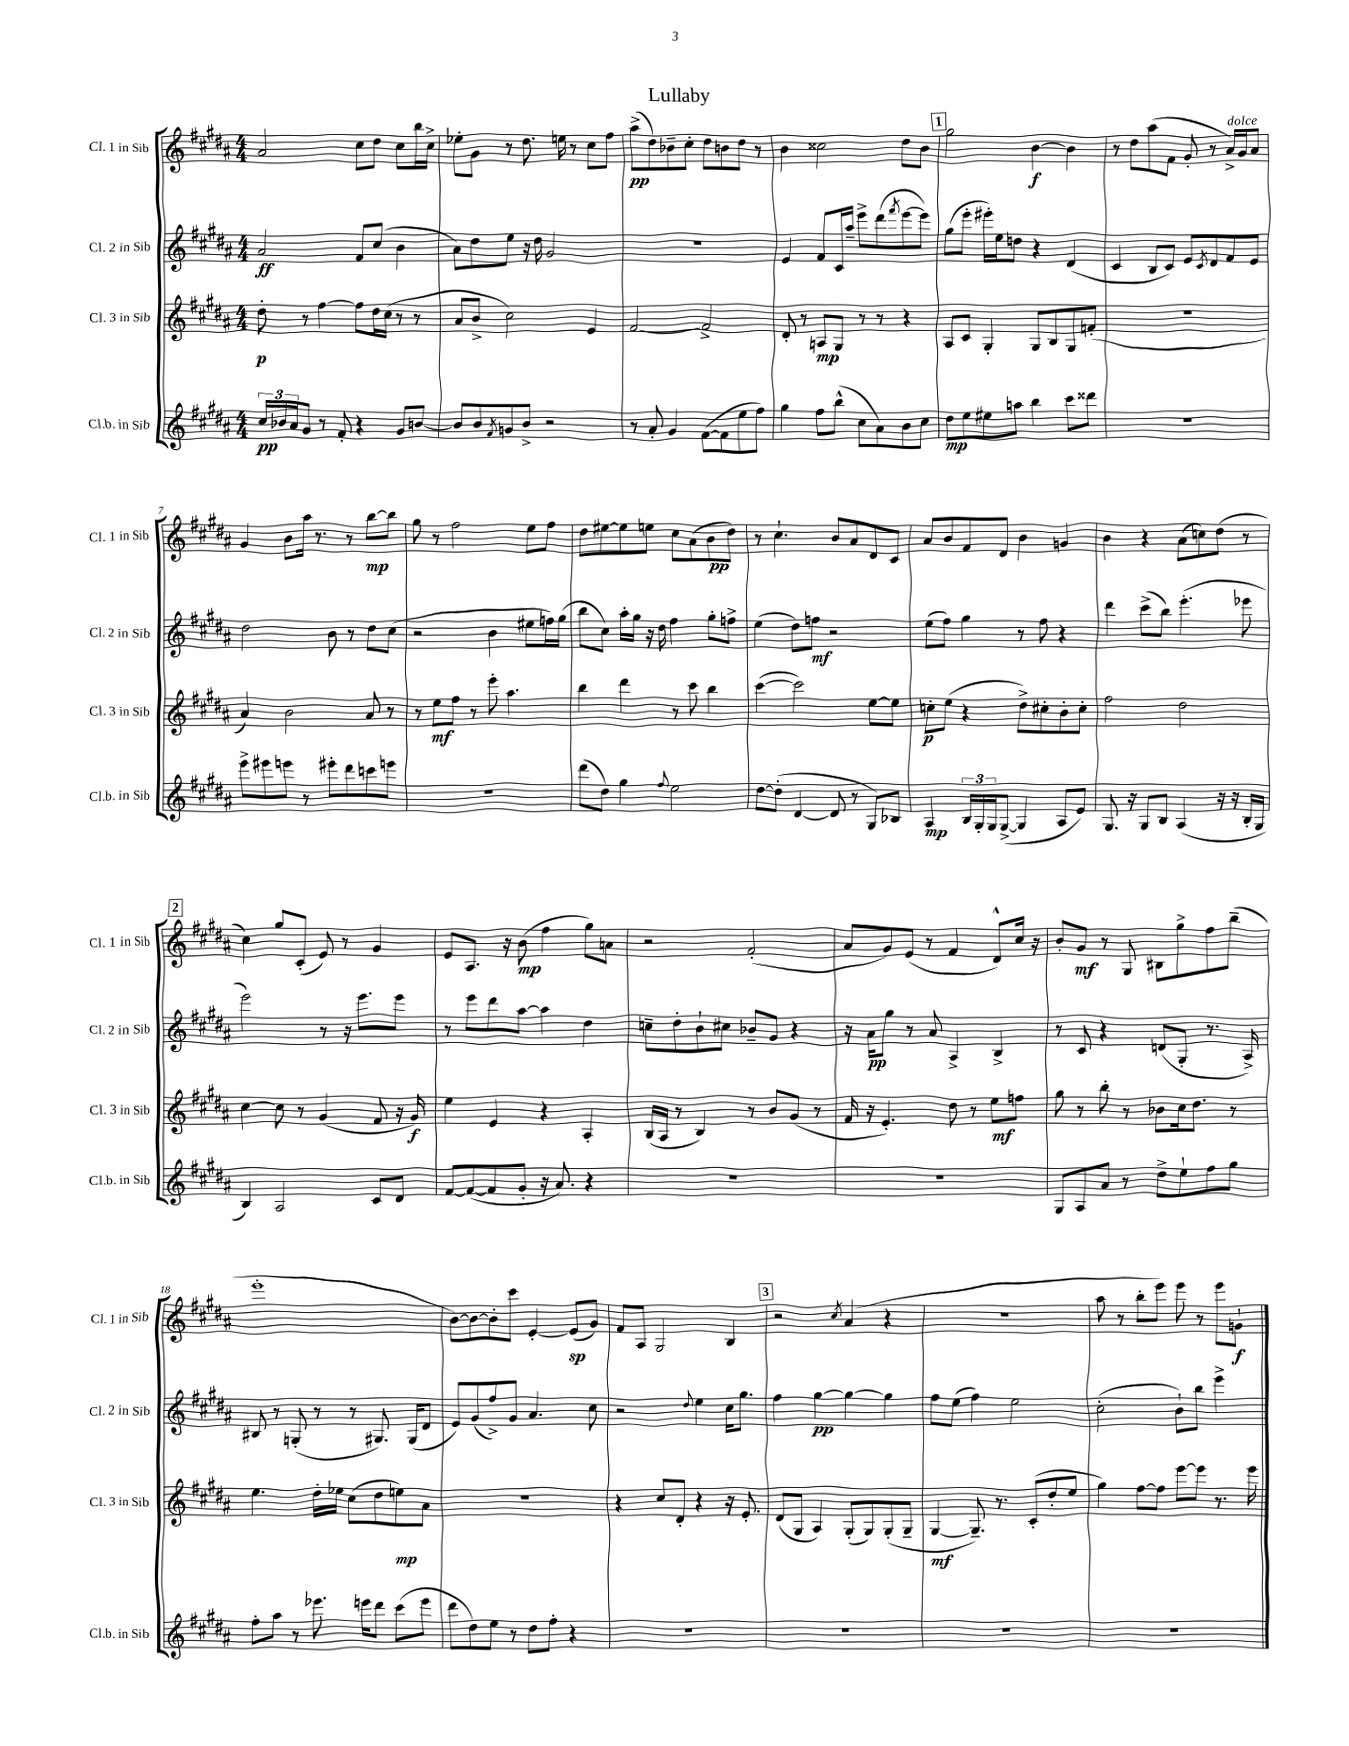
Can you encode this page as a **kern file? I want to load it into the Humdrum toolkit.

**kern	**kern	**kern	**kern
*staff4	*staff3	*staff2	*staff1
*clefG2	*clefG2	*clefG2	*clefG2
*k[f#c#g#d#a#]	*k[f#c#g#d#a#]	*k[f#c#g#d#a#]	*k[f#c#g#d#a#]
*M4/4	*M4/4	*M4/4	*M4/4
24cc#/LL	8dd#'\	2a#/	2a#/
24b-/	.	.	.
24a#/J	.	.	.
8g#/J	8r	.	.
8r	[4ff#\	.	.
8f#'/	.	.	.
4r	8ff#\]L	8f#/L	8cc#\L
.	16dd#\L	(8cc#/J	8dd#\J
.	(16cc#\JJ	.	.
8g#/L	8r	4b\	8cc#\L
[8b/J	8r	.	16bb\L
.	.	.	16cc#^\JJ
=	=	=	=
8b/]L	8a#/L	8a#\L)	8ee-'\L
8b/	8b^/J	8dd#\	8g#\J
8qf#/	.	.	.
8g/	2cc#\)	8ee\J	8r
8b^/J	.	16r	8.dd#\
.	.	16dd#\	.
2r	.	2g#/	.
.	.	.	16ee\
.	.	.	8r
.	4e/	.	8cc#\L
.	.	.	8ff#\J
=	=	=	=
8r	[2f#/	1r	(8aa#^\L
8a#'/	.	.	8dd#\)
4g#/	.	.	8b-~\
.	.	.	8cc#'\J
([8f#\L	2f#^/]	.	8dd#\L
8f#\]	.	.	8b\
8ee\	.	.	8dd#\J
8ff#\J)	.	.	8r
=	=	=	=
4gg#\	8d#'/	4e/	4b\
.	8r	.	.
8ff#\L	8A/L	8f#/L	2cc##\
(8bb^^\J	8G#/J	16c#/L	.
.	.	16aa#~/JJ	.
8cc#\L	8r	8eee^\L	.
8a#\)	8r	(8ddd#\	.
.	.	8qfff#/	.
8b\	4r	[8eee\	8dd#\L
8cc#\J	.	8eee\]J)	8b\J
=	=	=	=
8dd#\L	8A#/L	(8gg#\L	2gg#\
8ee\	8c#/J	8eee'\J	.
8ee#\	4G#'/	16eee#'\LL)	.
.	.	16ee\J	.
8aa\J	.	8dd\J	.
4bb\	8G#/L	4r	[4b\
.	8B/	.	.
8ccc#\L	8G#/	(4d#/	4b\]
8ddd##\J	(8f'/J	.	.
=	=	=	=
1r	1r	4c#/	8r
.	.	.	8dd#\L
.	.	8B/L	(8aa#\
.	.	8c#/J)	8f#\J
.	.	8e/L	8g#'/
.	.	8qc#/	.
.	.	8d#/	8r
.	.	8f#/	16a#^/LL)
.	.	.	16g#/J
.	.	8e/J	8a#/J
=	=	=	=
8eee^\L	4a#/)	2dd#\	4g#/
8eee#\	.	.	.
8eee\J	2b\	.	8b\L
8r	.	.	16aa#\Jk
.	.	.	8.r
8eee#'\L	.	8b\	.
8ddd#\	.	8r	8r
8ccc\	8a#/	8dd#\L	[8bb\L
8eee\J	8r	(8cc#\J	8bb\]J
=	=	=	=
1r	8r	2r	8gg#\
.	8ee\L	.	8r
.	8ff#\J	.	2ff#\
.	8r	.	.
.	8eee'\	4b\	.
.	4.aa#\	.	.
.	.	8ee#\L	8ee\L
.	.	16ff\L)	8ff#\J
.	.	(16gg#\JJ	.
=	=	=	=
(8ddd#\L	4bb\	8bb\L	8dd#\L
8dd#\J)	.	8cc#\J)	[8ee#\
4gg#\	4ddd#\	16aa#'\LL	8ee#\]
.	.	16gg#\JJ	.
.	.	16r	8ee\J
.	.	16dd#\	.
8qqff#/	.	.	.
2ee\	8r	4ff#\	8cc#\L
.	8ccc#\	.	(8a#\
.	4bb\	8gg#'\L	8b\
.	.	8ff^\J	8dd#\J)
=	=	=	=
[8dd#\L	([4ccc#\	(4ee\	8r
(8dd#'\]J	.	.	4.cc#`\
[4d#/	2ccc#\])	8dd#\L)	.
.	.	8ff\J	.
8d#/]	.	2r	8b/L
8r	.	.	8a#/
8G#/L)	[8ee\L	.	8d#/
8B-/J	8ee\]J	.	8c#/J
=	=	=	=
4A#/	8cc'\L	(8ee\L	8a#/L
.	(8ee\J	8ff#\J)	8b/
24B/LL	4r	4gg#\	8f#/
24G#'/	.	.	.
24G#/J	.	.	.
([8G#^/J	.	.	8d#/J
4G#/]	8dd#^\L)	8r	4b\
.	8cc#'\	8ff#\	.
8A#/L	8b'\	4r	4g/
8e/J)	8cc#'\J	.	.
=	=	=	=
8.G#/	2ff#\	4ddd#\	4b\
16r	.	.	.
8G#/L	.	(8ccc#^\L	4r
8B/J	.	8bb\J)	.
(4A#/	2dd#\	(4.eee'\	(8a#\L
.	.	.	8cc\)
16r	.	.	(8dd#\J
16r	.	.	.
16B'/LL	.	8eee-\	8r
16G#/JJ	.	.	.
=	=	=	=
4B/)	[4cc#\	2eee\)	4cc#\)
2A#/	8cc#\]	.	8gg#/L
.	8r	.	(8c#'/J
.	(4g#/	8r	8e/)
.	.	16r	8r
.	.	8.eee\L	.
8c#/L	8f#/	.	4g#/
8d#/J	16r	8eee\J	.
.	16g#/)	.	.
=	=	=	=
[8f#/L	4ee\	8r	8e/L
(8f#/_	.	8eee\L	8.A#/J
8f#/]	4e/	8ddd#\	.
.	.	.	16r
8g#'/J	.	[8aa#\J	(8b\
16r	4r	4aa#\]	4ff#\
8.a#/)	.	.	.
4r	4A#'/	4dd#\	8gg#\L)
.	.	.	8a\J
=	=	=	=
1r	(16B/LL	8cc~\L	2r
.	16A#/JJ	.	.
.	8r	8dd#'\	.
.	4B/)	8b`\	.
.	.	8cc#\J	.
.	8r	8b-~/L	(2f#'/
.	8b/L	8g#/J	.
.	(8g#/J	4r	.
.	8r	.	.
=	=	=	=
1r	16f#/	16r	8a#/L
.	16r	16a#\LK	.
.	4.e'/)	8gg#\J	8g#/)
.	.	8r	(8e/J
.	.	8a#/	8r
.	8dd#\	4A#^/	4f#/
.	8r	.	.
.	8ee\L	4B^/	8d#^^/L)
.	8ff\J	.	16cc#/Jk
.	.	.	16r
=	=	=	=
8G#/L	8gg#\	8r	8b'/L
8A#/	8r	8c#/	8g#/J
8a#/J	8bb'\	4r	8r
8r	8r	.	8G#/
8dd#^\L	8b-\L	(8d/L	8B#\L
8ee`\	16cc#\k	8G#'/J	8gg#^\
.	8.dd#\J	.	.
8ff#\	.	8.r	8ff#\
8gg#\J	8r	.	(8bb~\J
.	.	16A#^/)	.
=	=	=	=
8ff#'\L	4.ee\	8B#/	1eee'
8aa#\J	.	8r	.
8r	.	(8G'/	.
8.eee-\	16dd#'\LL	8r	.
.	16ee-\JJ	.	.
.	(8cc#\L	8r	.
16eee\LK	.	.	.
8ddd#\J	8dd#\	8.G#/)	.
(8ccc#\L	8ee\)	.	.
.	.	(16G#/LK	.
8eee\J	8a#\J	8d#/J	.
=	=	=	=
8ddd#\L	1r	8e/L)	[8b\L)
8dd#\)	.	(8g#/	8b\_
8ee\J	.	8ff#^/)	8b'\]
8r	.	8g#/J	8ccc#\J
8dd#\L	.	4.a#/	[4e'/
8ff#'\J	.	.	.
4r	.	.	(8e/]L
.	.	8cc#\	8g#/J)
=	=	=	=
1r	4r	2r	8f#/L
.	.	.	8A#/J
.	8cc#/L	.	2G#/
.	8d#'/J	.	.
.	.	8qqdd#/	.
.	4r	4ee\	.
.	16r	16cc#\LK	4B/
.	8.e'/	8.gg#\J	.
=	=	=	=
1r	(8d#/L	4ff#\	2r
.	8G#/J	.	.
.	4A#/)	[4gg#\	.
.	.	.	8qcc#/
.	(8G#'/L	4gg#\_	(4a#/
.	8G#/)	.	.
.	(8G#'/	4gg#\]	4r
.	8G#~/J	.	.
=	=	=	=
1r	[4G#/	8ff#\L	1r
.	.	(8ee\J	.
.	8.G#~/])	4ff#\)	.
.	8.r	.	.
.	.	2ee\	.
.	(8c#'/L	.	.
.	8dd#'/	.	.
.	8ee/J	.	.
=	=	=	=
1r	4gg#\)	(2cc#'\	8aa#\
.	.	.	8r
.	[8ff#\L	.	8bb'\L
.	8ff#\]J	.	8eee\J)
.	[8eee\L	8b`\L)	8eee\
.	8eee\]J	8bb\J	8r
.	8.r	4eee^\	8eee\L
.	.	.	8g`\J
.	16eee\	.	.
==	==	==	==
*-	*-	*-	*-
